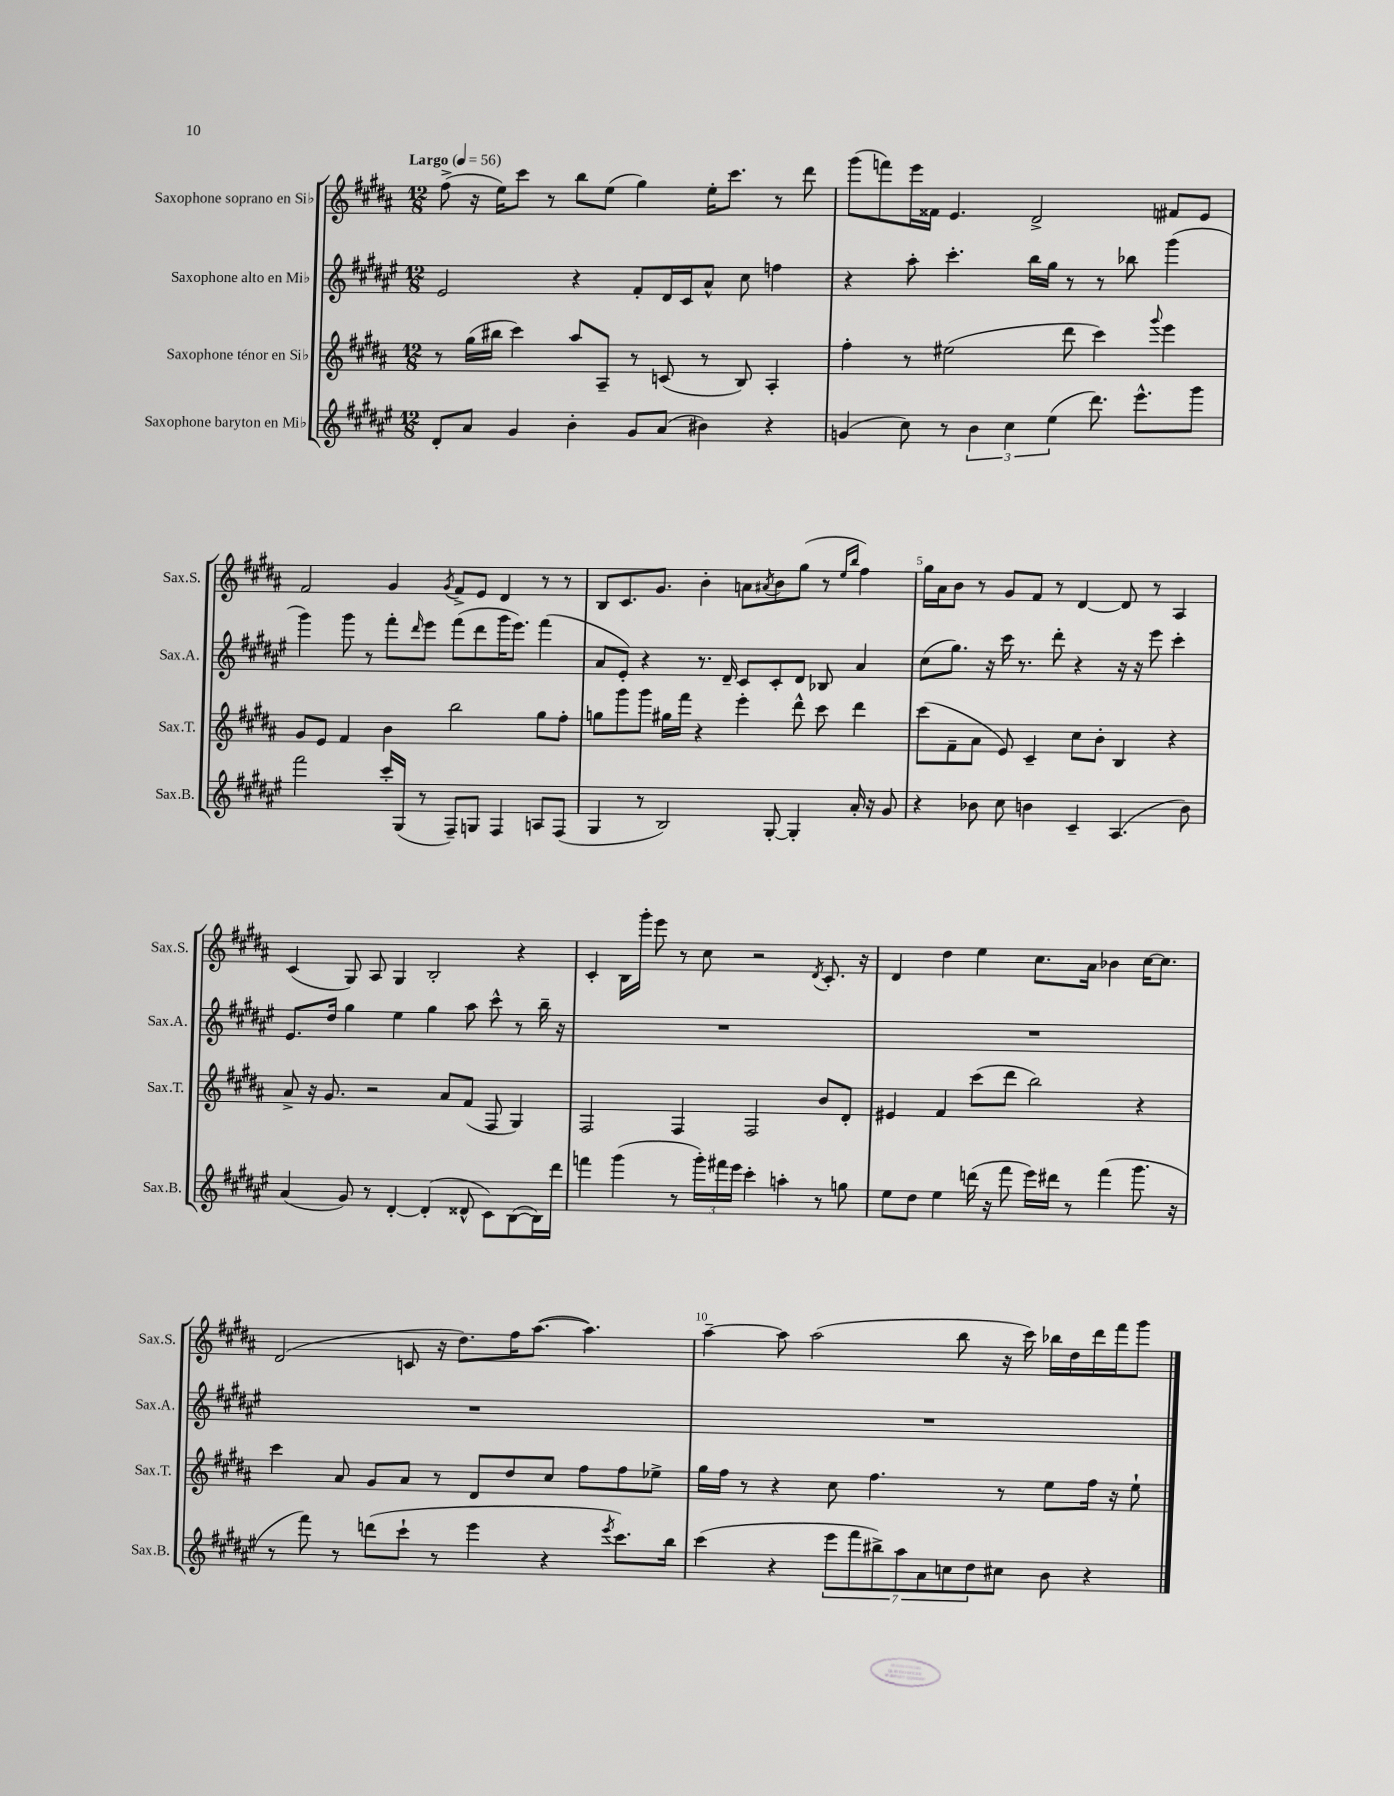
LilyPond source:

<<
\new StaffGroup <<
\new Staff = "s0" \with { instrumentName = "Saxophone soprano en Sib" shortInstrumentName = "Sax.S." } {
    \clef treble \key b \major \numericTimeSignature \time 12/8 \tempo "Largo" 4 = 56
    fis''8->( r16 e''16) cis'''8 r8 b''8 e''8( gis''4) e''16-. cis'''8. r8 dis'''8 |
    gis'''8( f'''8) e'''16 fisis'16 e'4. dis'2-> fis'8 e'8 |
    fis'2 gis'4 \acciaccatura { gis'8 } fis'8-> e'8 dis'4 r8 r8 |
    b8 cis'8. gis'8. b'4-. a'8 \acciaccatura { ais'8 } b'8 gis''8( r8 \grace { e''16 b''16 } fis''4) |
    gis''16 ais'16 b'8 r8 gis'8 fis'8 r8 dis'4~ dis'8 r8 ais4 |
    cis'4( gis8) ais8 gis4 b2-. r4 |
    cis'4-. b16 gis'''16-. e'''8 r8 cis''8 r2 \acciaccatura { dis'8 } cis'8.-. r16 |
    dis'4 dis''4 e''4 cis''8. ais'16 bes'4 cis''16~ cis''8. |
    dis'2( c'8 r16 dis''8.) fis''16 ais''8.~( ais''4.) |
    ais''4~-- ais''8 ais''2( b''8 r16 cis'''16) bes''16 dis''16 dis'''16 fis'''16 gis'''8 \bar "|." |
}
\new Staff = "s1" \with { instrumentName = "Saxophone alto en Mib" shortInstrumentName = "Sax.A." } {
    \clef treble \key fis \major \numericTimeSignature \time 12/8
    eis'2 r4 fis'8-. dis'16 cis'16 ais'8-^ cis''8 f''4 |
    r4 ais''8-. cis'''4.-. b''16 gis''16 r8 r8 bes''8 gis'''4( |
    gis'''4) gis'''8 r8 fis'''8-. \grace { dis'''16 } eis'''8 fis'''8( dis'''8 gis'''16 eis'''8.) fis'''4( |
    ais'8 eis'8-.) r4 r8. dis'16-- cis'8 cis'8-. dis'8 bes8 ais'4 |
    cis''8( gis''8.) r16 cis'''16 r8. dis'''8-. r4 r16 r16 eis'''8 cis'''4-. |
    eis'8. dis''16 gis''4 eis''4 gis''4 ais''8 cis'''8-^ r8 b''16-- r16 |
    R1. |
    R1. |
    R1. |
    R1. \bar "|." |
}
\new Staff = "s2" \with { instrumentName = "Saxophone ténor en Sib" shortInstrumentName = "Sax.T." } {
    \clef treble \key b \major \numericTimeSignature \time 12/8
    r8 gis''16( bis''16 cis'''4) ais''8 ais8-- r8 c'8( r8 b8) ais4-. |
    fis''4-. r8 eis''2( dis'''8 cis'''4) \appoggiatura { gis'''8 } e'''4 |
    gis'8 e'8 fis'4 b'4 b''2 gis''8 fis''8-. |
    g''8 gis'''8 gis'''8 gis''16 fis'''16 r4 e'''4-. dis'''8-^ cis'''8 dis'''4 |
    cis'''8( fis'8-- ais'8 e'8) cis'4-- cis''8 b'8-. b4 r4 |
    ais'8-> r16 gis'8. r2 ais'8 fis'8( fis8 gis4) |
    fis2 fis4 fis2 b'8 dis'8-. |
    eis'4 fis'4 cis'''8( dis'''8 b''2) r4 |
    cis'''4 ais'8 gis'8 ais'8 r8 dis'8 dis''8 cis''8 fis''8 fis''8 ees''8-> |
    gis''16 fis''16 r8 r4 cis''8 fis''4. r8 e''8 fis''16 r16 e''8-! \bar "|." |
}
\new Staff = "s3" \with { instrumentName = "Saxophone baryton en Mib" shortInstrumentName = "Sax.B." } {
    \clef treble \key fis \major \numericTimeSignature \time 12/8
    dis'8-. ais'8 gis'4 b'4-. gis'8 ais'8( bis'4) r4 |
    g'4( cis''8) r8 \tuplet 3/2 { b'4 cis''4 eis''4( } dis'''8.) eis'''8.-^ gis'''8 |
    fis'''2 cis'''16-. gis16( r8 fis8--) g8 fis4 a8 fis8( |
    gis4 r8 b2) gis8~-. gis4-. ais'16-. r16 gis'8 |
    r4 bes'8 cis''8 b'4 cis'4-- ais4.( b'8) |
    ais'4( gis'8) r8 dis'4~-. dis'4-.( disis'8-^ cis'8) b8~( b16) dis'''16 |
    f'''4 gis'''4( r8 \tuplet 3/2 { gis'''16-.) fis'''16 eis'''16 } cis'''4-. a''4-. r8 g''8 |
    eis''8 dis''8 eis''4 d'''16( r16 fis'''8 eis'''16) dis'''16 r8 fis'''4( gis'''8. r16 |
    r8 fis'''8) r8 d'''8( cis'''8-! r8 eis'''4 r4 \acciaccatura { eis'''8 } cis'''8.) b''16 |
    cis'''4( r4 \tuplet 7/4 { eis'''8 fis'''8 bis''8->) ais''8 ais'8 c''8 dis''8 } cis''8 b'8 r4 \bar "|." |
}
>>
>>
\layout { \context { \Score \override BarNumber.break-visibility = ##(#f #t #t) barNumberVisibility = #(every-nth-bar-number-visible 5) } }
